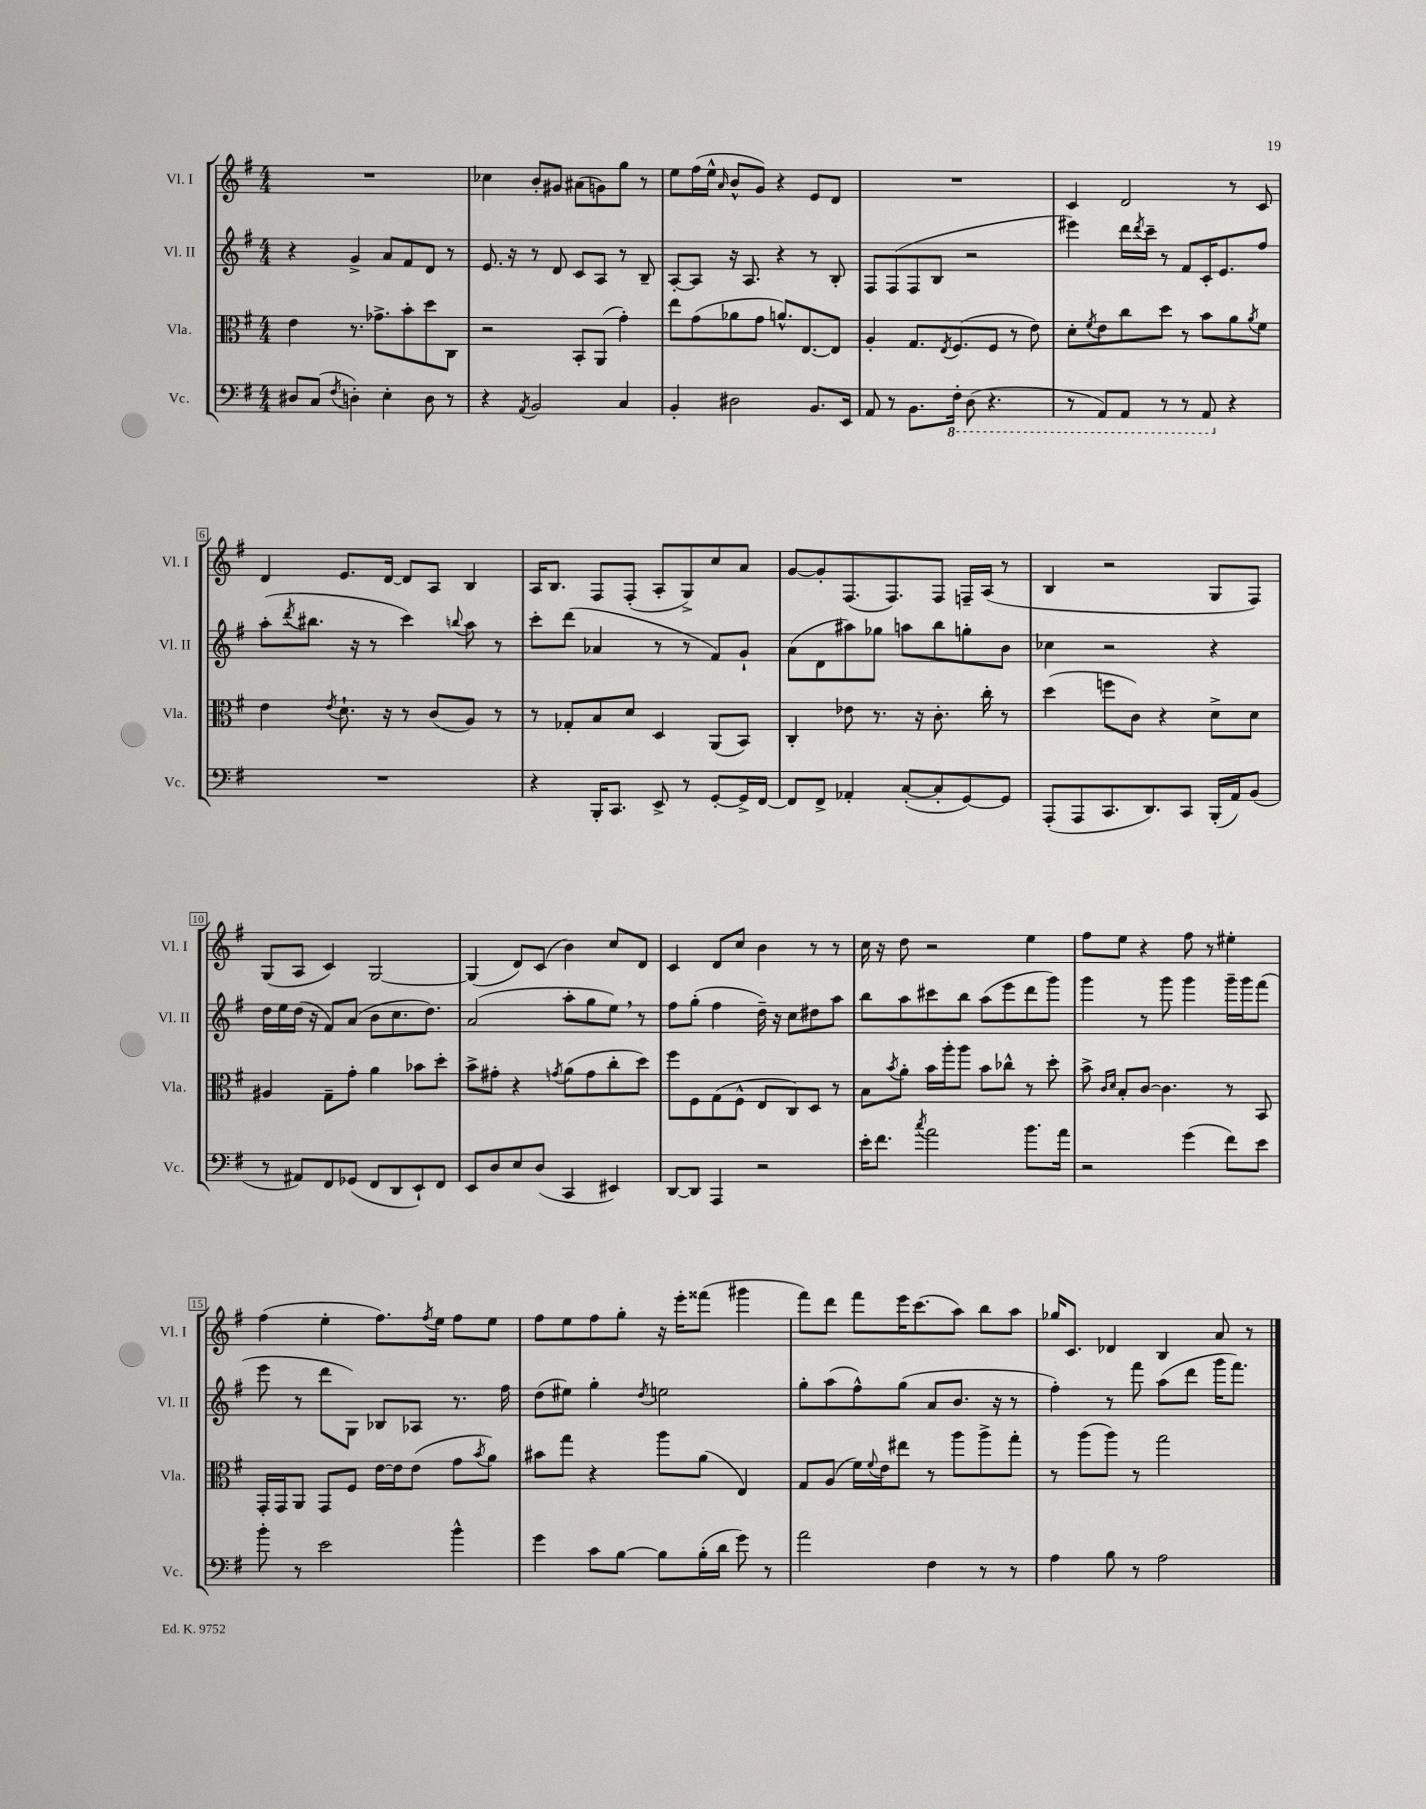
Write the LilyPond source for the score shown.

<<
\new StaffGroup <<
\new Staff = "s0" \with { instrumentName = "Vl. I" shortInstrumentName = "Vl. I" } {
    \clef treble \key g \major \numericTimeSignature \time 4/4
    R1 |
    ces''4 b'8-. gis'8 ais'8( g'8) g''8 r8 |
    e''8 fis''16( e''16-^ \grace { a'16 } b'8-^ g'8) r4 e'8 d'8 |
    R1 |
    c'4 d'2 r8 c'8 |
    d'4 e'8. d'16~ d'8 a8 b4 |
    a16 b8. fis8 fis8-.( a8-. g8->) c''8 a'8 |
    g'8~ g'8-. fis8.( fis8.) fis8 f16-- a16( r8 |
    b4 r2 g8 fis8) |
    g8( a8 c'4) g2~ |
    g4( d'8) c'8( b'4) c''8 d'8 |
    c'4 d'8 c''8 b'4 r8 r8 |
    c''16 r16 d''8 r2 e''4 |
    fis''8 e''8 r4 fis''8 r8 eis''4-. |
    fis''4( e''4-. fis''8.) \acciaccatura { fis''8 } e''16 fis''8 e''8 |
    fis''8 e''8 fis''8 g''8-. r16 e'''16-. fisis'''8( gis'''4 |
    fis'''8) d'''8 fis'''8 e'''16 c'''8.( a''8) b''8 a''8 |
    ges''16 c'8. des'4 b4 a'8 r8 \bar "|." |
}
\new Staff = "s1" \with { instrumentName = "Vl. II" shortInstrumentName = "Vl. II" } {
    \clef treble \key g \major \numericTimeSignature \time 4/4
    r4 g'4-> a'8 fis'8 d'8 r8 |
    e'8. r16 r8 d'8 c'8 a8 r8 b8-- |
    a8~-. a8 r16 a8. r4 r8 b8-. |
    fis8 fis8( fis8 b8 r2 |
    eis'''4) d'''16 \acciaccatura { d'''8 } c'''16-- r8 fis'8 c'16-. e'8. fis''8 |
    a''8-.( \acciaccatura { d'''8 } bis''8. r16 r8 c'''4) \appoggiatura { b''8 } a''8 r8 |
    c'''8-. d'''8( aes'4 r8 r8 fis'8) g'8-! |
    a'8( d'8 ais''8) ges''8 a''8 b''8 g''8-. b'8 |
    ces''4 r2 r4 |
    d''16 e''16 d''16( r16 fis'8) a'8( b'8 c''8. d''8.) |
    a'2( a''8-. g''8 e''8) \breathe r8 |
    fis''8 g''8-.( fis''4 d''16--) r16 c''8 dis''8 a''8 |
    b''8 a''8 cis'''8 b''8 a''8( e'''8 d'''8 g'''8) |
    g'''4 r8 g'''8 g'''4 g'''16-- g'''16 fis'''8( |
    e'''8 r8 d'''8 g8) bes8 aes8 r8. fis''16 |
    d''8( eis''8) g''4-. \acciaccatura { d''8 } e''2 |
    g''8-. a''8( fis''8-^) g''8( a'8 b'8. r16 r8 |
    fis''4-.) r8 fis'''8 a''8( d'''8 g'''16 fis'''8.) \bar "|." |
}
\new Staff = "s2" \with { instrumentName = "Vla." shortInstrumentName = "Vla." } {
    \clef alto \key g \major \numericTimeSignature \time 4/4
    e'4 r8. ges'8.-> b'8-. d''8 c8 |
    r2 b,8-. a,8( g'4-.) |
    e''8 g'8( aes'8 g'8 a'8.-^) e8.~ e8 |
    a4-. g8. \acciaccatura { e8 } fis8.( fis8 r8 e'8) |
    d'8-. \acciaccatura { fis'8 } e'8 c''8 d''8 r8 b'8 a'8 \acciaccatura { a'8 } fis'8 |
    e'4 \acciaccatura { e'8 } d'8.-! r16 r8 c'8( a8) r8 |
    r8 ges8-. b8 d'8 d4 a,8( b,8) |
    c4-. ees'8 r8. r16 c'8.-. c''16-. r8 |
    d''4( f''8 c'8) r4 d'8-> d'8 |
    ais4 g8-- g'8-. a'4 bes'8 d''8-. |
    b'8-> gis'8-. r4 \acciaccatura { g'8 } a'8( g'8 c''8-. d''8) |
    fis''8 fis8 g8( fis8-^ e8 c8) d8 r8 |
    b8 \acciaccatura { b'8 } a'8-. b'16 a''16-. a''8 b'8 ces''8-^ r8 d''8-. |
    b'8-> \grace { c'16 d'16 } b8-. c'8~ c'4. r8 b,8 |
    g,16-. g,16 a,8 g,8 fis8 e'16~ e'16 e'8( g'8 \acciaccatura { b'8 } a'8) |
    bis'8 g''8 r4 a''8 a'8( e4) |
    g8 a8( fis'16) \appoggiatura { fis'8 } e'16 eis''8 r8 a''8 a''8-> g''8-. |
    r8 a''8( a''8) r8 g''2 \bar "|." |
}
\new Staff = "s3" \with { instrumentName = "Vc." shortInstrumentName = "Vc." } {
    \clef bass \key g \major \numericTimeSignature \time 4/4
    dis8 c8( \acciaccatura { fis8 } d4-.) e4-. d8 r8 |
    r4 \acciaccatura { a,8 } b,2 c4 |
    b,4-. dis2 b,8. e,16 |
    a,8 r8 b,8. \ottava #-1 fis,16-. d,8( r4. |
    r8 a,,8) a,,8 r8 r8 a,,8 \ottava #0 r4 |
    R1 |
    r4 b,,16-. c,8. e,8-> r8 g,8~-. g,16-> fis,16~ |
    fis,8 fis,8-> aes,4-. c8~-.( c8-. g,8~) g,8 |
    a,,8-.( a,,8 c,8. d,8.) c,8 b,,16-.( a,16) b,8( |
    r8 ais,8) fis,8 ges,8( fis,8 d,8 e,8-!) fis,8 |
    e,8 d8 e8 d8( c,4 eis,4) |
    d,8~ d,8 a,,4 r2 |
    e'16-. fis'8. \acciaccatura { c''8 } a'2 b'8. a'16 |
    r2 g'4( fis'8) e'8 |
    b'8-. r8 e'2 b'4-^ |
    g'4 c'8 b8~ b8 b16-.( d'16 g'8) r8 |
    a'2 fis4 r8 r8 |
    a4 b8 r8 a2 \bar "|." |
}
>>
>>
\layout { \context { \Score \override BarNumber.stencil = #(make-stencil-boxer 0.1 0.3 ly:text-interface::print) } }
